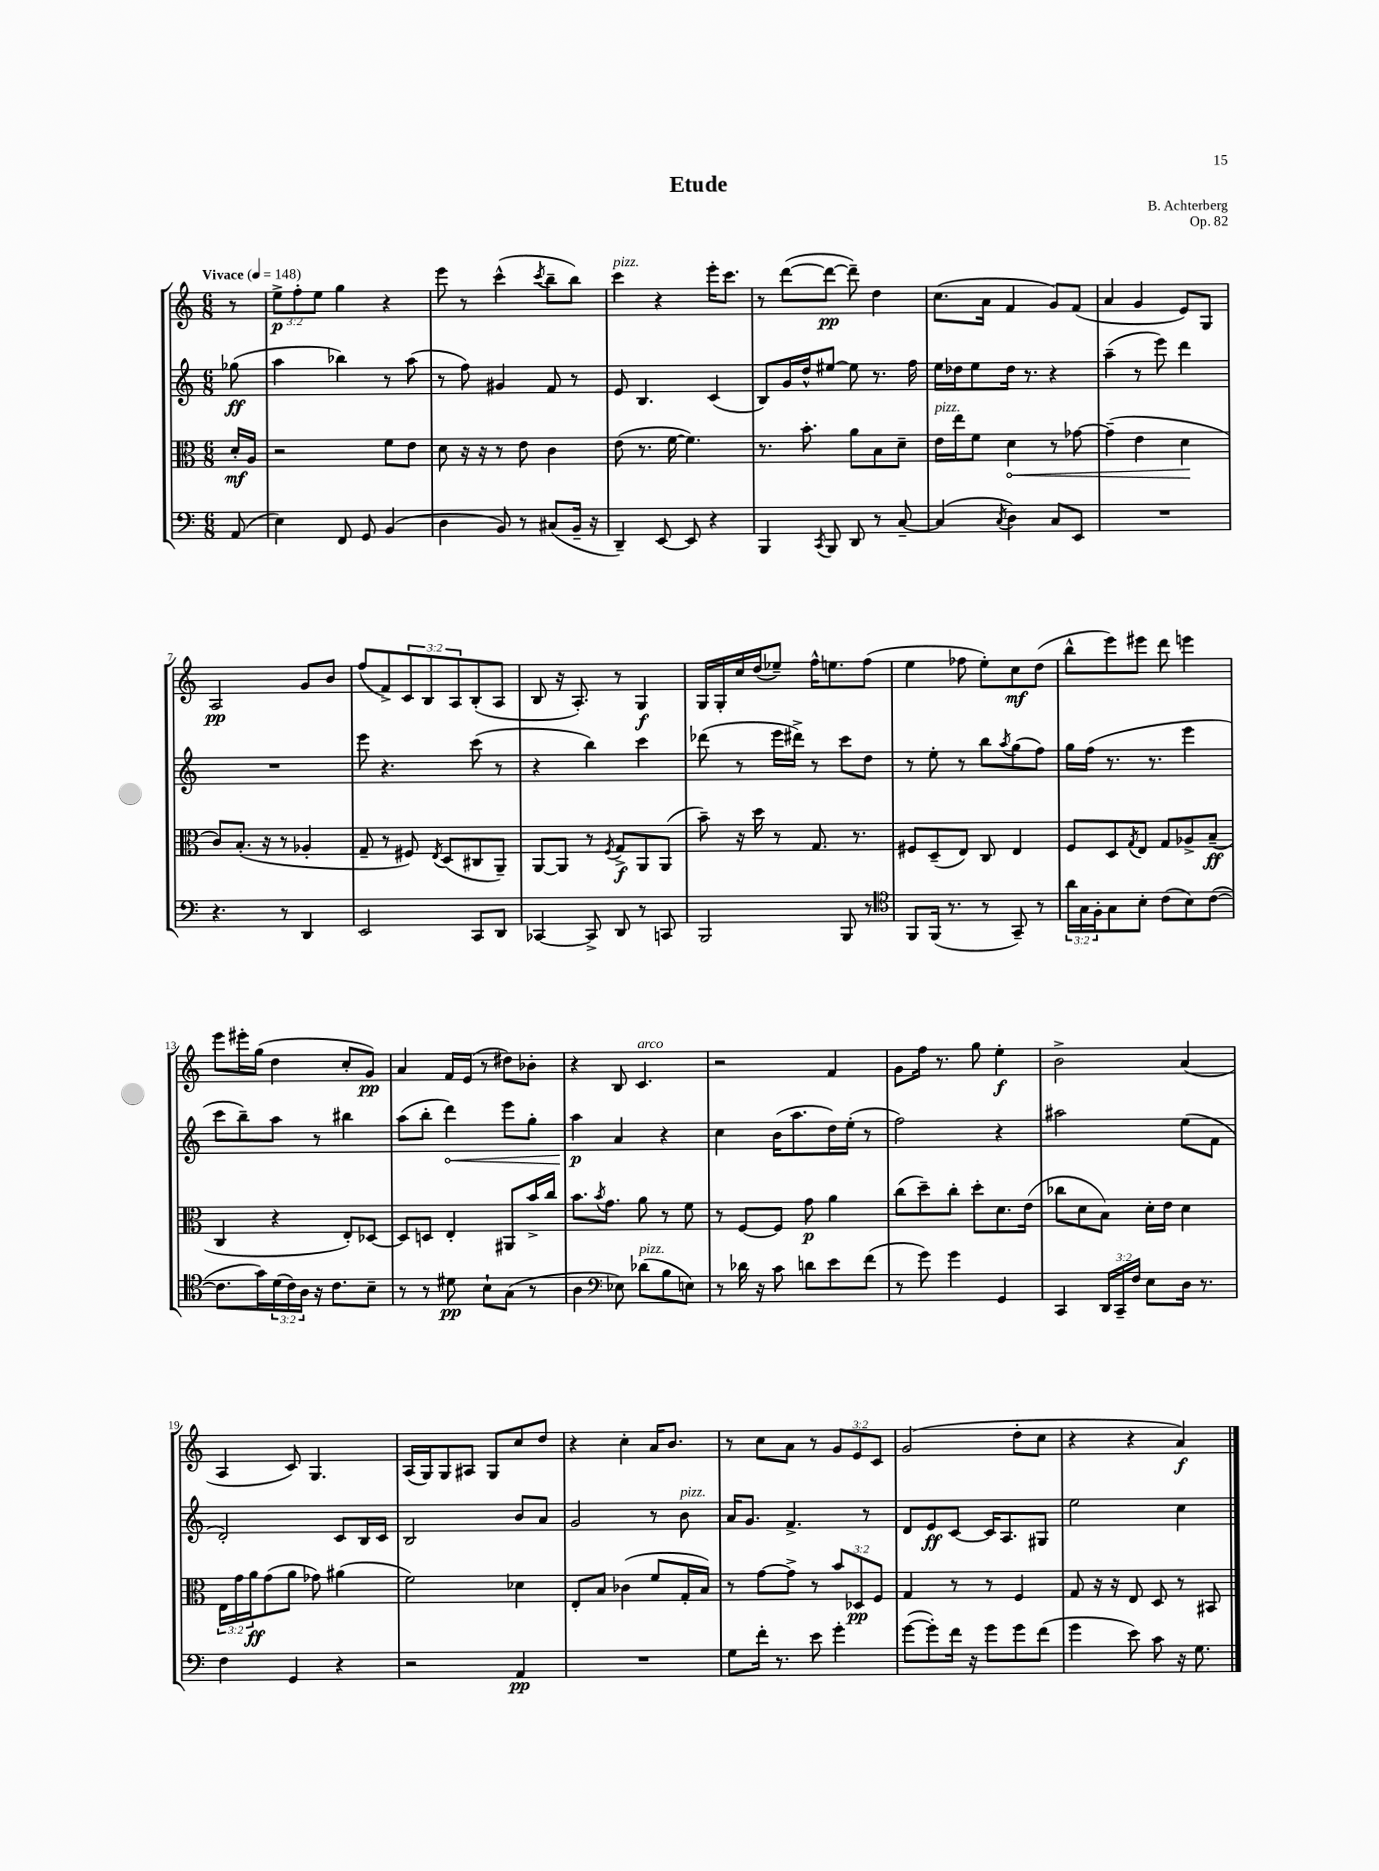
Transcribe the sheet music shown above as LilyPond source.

\header { title = "Etude" composer = "B. Achterberg" opus = "Op. 82" }
<<
\new StaffGroup <<
\new Staff = "s0" {
    \clef treble \key c \major \numericTimeSignature \time 6/8 \override Staff.TupletNumber.text = #tuplet-number::calc-fraction-text \partial 8 \tempo "Vivace" 4 = 148
    r8 |
    \tuplet 3/2 { e''8->\p f''8-. e''8 } g''4 r4 |
    e'''8 r8 c'''4-^( \acciaccatura { c'''8 } b''8-- b''8) |
    c'''4^\markup { \italic "pizz." } r4 e'''16-. c'''8. |
    r8 d'''8~( d'''8~\pp d'''8--) d''4 |
    c''8.( a'16 f'4 g'8) f'8( |
    a'4 g'4 e'8) g8 |
    a2\pp g'8 b'8 |
    f''8( f'8->) \tuplet 3/2 { c'8 b8 a8 } b8-.( a8 |
    b8 r16 a8.-.) r8 g4\f |
    g16 g16-. c''16 d''16( ees''8--) f''16-^ e''8. f''8( |
    e''4 fes''8 e''8-.) c''8\mf d''8( |
    b''8-^ e'''8) eis'''8 d'''8 e'''4 |
    e'''8 eis'''16-. g''16( d''4 c''8-. g'8\pp) |
    a'4 f'16 e'16( r8 dis''8) bes'8-. |
    r4 b8 c'4.^\markup { \italic "arco" } |
    r2 f'4 |
    g'8 f''16 r8. g''8 e''4-.\f |
    b'2-> a'4( |
    a4 c'8) g4. |
    a16( g16) g8 ais8 g8 c''8 d''8 |
    r4 c''4-. a'16 b'8. |
    r8 c''8 a'8 r8 \tuplet 3/2 { g'8 e'8 c'8 } |
    g'2( d''8-. c''8 |
    r4 r4 a'4\f) \bar "|." |
}
\new Staff = "s1" {
    \clef treble \key c \major \numericTimeSignature \time 6/8 \partial 8
    ges''8\ff( |
    a''4 bes''4) r8 a''8( |
    r8 f''8) gis'4 f'8 r8 |
    e'8 b4. c'4( |
    b8) g'16 d''16-^ eis''8~ eis''8 r8. f''16 |
    e''16 des''16 e''8 des''16 r8. r4 |
    a''4--( r8 e'''8) d'''4 |
    R2. |
    e'''8 r4. c'''8( r8 |
    r4 b''4) c'''4 |
    des'''8( r8 e'''16 dis'''16->) r8 c'''8 d''8 |
    r8 e''8-. r8 b''8 \acciaccatura { a''8 } g''8( f''8) |
    g''16 f''16( r8. r8. e'''4 |
    c'''8 b''8--) a''8 r8 bis''4 |
    a''8( b''8-. \once \override Hairpin.circled-tip = ##t d'''4\<) e'''8 g''8-. |
    a''4\p\! a'4 r4 |
    c''4 b'16( a''8. d''16) e''16-.( r8 |
    f''2) r4 |
    ais''2 e''8( f'8 |
    d'2-.) c'8 b16 c'16 |
    b2 b'8 a'8 |
    g'2 r8 b'8^\markup { \italic "pizz." } |
    a'16 g'8. f'4.-> r8 |
    d'8 e'8\ff c'8~ c'16 a8. gis8 |
    e''2 c''4 \bar "|." |
}
\new Staff = "s2" {
    \clef alto \key c \major \numericTimeSignature \time 6/8 \override Staff.TupletNumber.text = #tuplet-number::calc-fraction-text \partial 8
    d'16-.\mf a16 |
    r2 f'8 e'8 |
    d'8 r16 r16 r8 e'8 c'4 |
    e'8( r8. f'16~ f'4.) |
    r8. b'8.-. a'8 b8 d'8-- |
    e'16^\markup { \italic "pizz." } e''16 f'8 \once \override Hairpin.circled-tip = ##t d'4\< r8 ges'8~ |
    ges'4--( e'4 d'4\! |
    c'8) b8.-.( r16 r8 aes4-. |
    g8-- r8 fis8) \acciaccatura { e8 } d8( cis8 a,8--) |
    a,8~ a,8 r8 \acciaccatura { f8 } g8->\f a,8 a,8( |
    b'8--) r16 d''16 r8 g8. r8. |
    fis8 d8--( e8) c8 e4 |
    f8 d8 \acciaccatura { g8 } e8 g8 aes8-> b8--\ff( |
    c4 r4 e8-.) des8~ |
    des8 d8 e4-. ais,8 b'16-> c''16 |
    b'8. \acciaccatura { b'8 } g'8. a'8 r8 f'8 |
    r8 f8~ f8 g'8\p a'4 |
    c''8( d''8--) c''8-. d''8-. d'8. e'16( |
    ces''8 d'8 b8) d'16-. e'16 d'4 |
    \tuplet 3/2 { e16 g'16 a'16\ff } g'8( a'8 ges'8) ais'4( |
    f'2) des'4 |
    e8-. b8 ces'4( f'8 g16-. b16) |
    r8 g'8~ g'8-> r8 \tuplet 3/2 { b'8 des8\pp f8 } |
    g4 r8 r8 f4 |
    g8 r16 r16 e8 d8 r8 bis,8 \bar "|." |
}
\new Staff = "s3" {
    \clef bass \key c \major \numericTimeSignature \time 6/8 \override Staff.TupletNumber.text = #tuplet-number::calc-fraction-text \partial 8
    a,8( |
    e4) f,8 g,8 b,4( |
    d4 b,8) r8 cis8( b,16-- r16 |
    d,4--) e,8~ e,8 r4 |
    b,,4 \acciaccatura { c,8 } b,,8 d,8 r8 c8~-- |
    c4( \acciaccatura { c8 } d4) c8 e,8 |
    R2. |
    r4. r8 d,4 |
    e,2 c,8 d,8 |
    ces,4~ ces,8-> d,8 r8 c,8 |
    b,,2 b,,8 r8 |
    \clef tenor f,8 f,16( r8. r8 g,8--) r8 |
    \tuplet 3/2 { a'16 g16 f16-. } g8 b8-. c'8( b8) c'8~( |
    c'8. g'16) \tuplet 3/2 { d'16( c'16) a16 } r16 c'8. b8-- |
    r8 r8 dis'8\pp b8-! g8( r8 |
    a4 \clef bass ees8) des'8^\markup { \italic "pizz." }( b8 e8) |
    r8 des'16 r16 c'8 d'8 e'8 f'8( |
    r8 g'8) g'4 g,4 |
    c,4 \tuplet 3/2 { d,16 c,16-- f16 } e8 d16 r8. |
    f4 g,4 r4 |
    r2 a,4\pp |
    R2. |
    g8 f'16-. r8. e'8 g'4-. |
    g'8~( g'8-.) f'16 r16 g'8 g'8 f'8( |
    g'4 e'8) c'8 r16 g8. \bar "|." |
}
>>
>>
